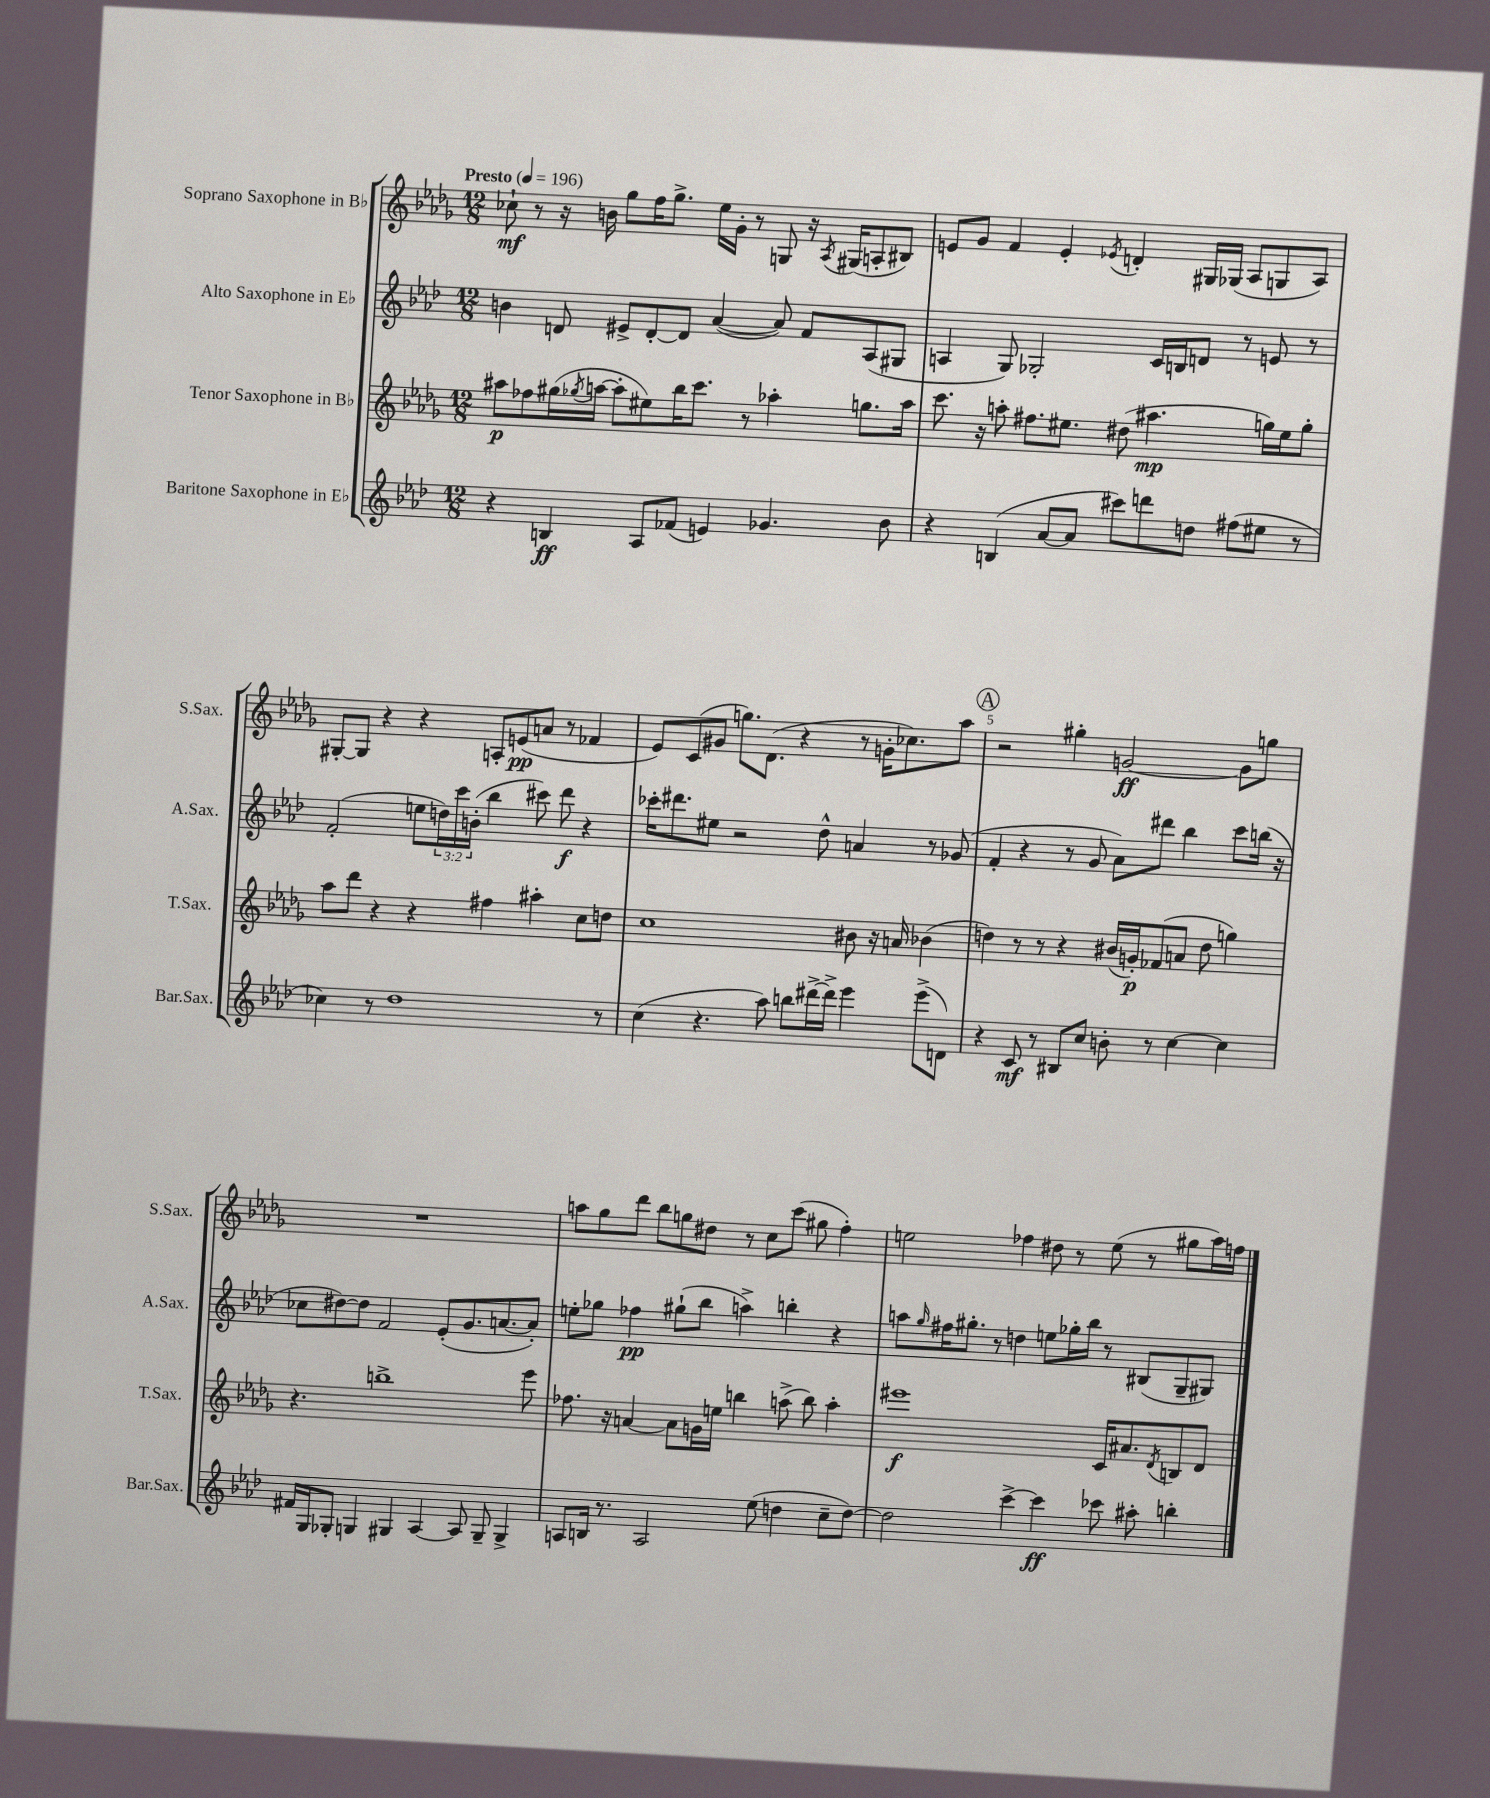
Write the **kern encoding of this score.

**kern	**kern	**kern	**kern
*staff4	*staff3	*staff2	*staff1
*clefG2	*clefG2	*clefG2	*clefG2
*k[b-e-a-d-]	*k[b-e-a-d-g-]	*k[b-e-a-d-]	*k[b-e-a-d-g-]
*M12/8	*M12/8	*M12/8	*M12/8
*MM196	*MM196	*MM196	*MM196
4r	8aa#	4b	8cc-`
.	8ff-	.	8r
4B	(16gg#	8d	16r
.	8qgg-	.	.
.	[16aa	.	16b
.	8aa']	8e#^	8gg-
8A-	8ee#)	[8d'	16ff
.	.	.	8.gg-^
(8f-	16bb-	8d]	.
.	8.ccc	.	.
4e)	.	([4a-	16ee-
.	.	.	16g-'
.	8r	.	8r
4.g-	4aa-'	8a-])	8G
.	.	8f	16r
.	.	.	8qA-
.	.	.	(16G#
.	8.gg	(8A-	8A'
8b-	.	8G#	8B#)
.	16aa-	.	.
=	=	=	=
4r	8.ccc	4A	8e
.	.	.	8g-
.	16r	.	.
(4B	8aa'	8G)	4f
.	8.ff#	2G-'	.
[8a-	.	.	4e'
.	8.ee#	.	.
8a-]	.	.	.
.	.	.	8qe-
8ccc#)	(8dd#	.	4d'
8ddd	4.aa#	16c	.
.	.	16B	.
8dd	.	8d	16G#
.	.	.	(16G-
(8ff#	.	8r	8A-
8ee#	16gg)	8e	8G
.	16ee#	.	.
8r	8gg'	8r	8A-)
=	=	=	=
4cc-)	8aa-	(2f'	[8G#'
.	8ddd-	.	8G#]
8r	4r	.	4r
1dd-	.	.	.
.	4r	8ee	4r
.	.	24dd)	.
.	.	24ccc	.
.	.	(24b'	.
.	4ff#	4bb-	8A'
.	.	.	(8e
.	4aa#'	8ccc#)	8a
.	.	8ddd-	8r
.	8cc	4r	4f-
8r	8dd	.	.
=	=	=	=
(4cc	1cc	16ccc-'	8e-)
.	.	8.ddd#	.
.	.	.	(8c
4.r	.	8ee#	8g#
.	.	2r	8.gg)
.	.	.	(8.d-
8aa-)	.	.	.
8bb	.	.	4r
[16ddd#^	.	8dd-^^	.
16ddd#^]	.	.	.
4eee-	8b#	4a	8r
.	16r	.	16g'
.	16a	.	8.cc-)
(8eee-^	(4b-	8r	.
8d)	.	(8g-	8aa-
=	=	=	=
4r	4dd)	4f'	2r
8c	8r	4r	.
8r	8r	.	.
8B#	4r	8r	4gg#'
8cc	.	8g	.
8b'	(16b#	8a-)	[2g
.	16g')	.	.
8r	(8f-	8ddd#	.
[4cc	8a	4bb-	.
.	8dd	.	.
4cc]	4gg)	8ccc	8g]
.	.	(16bb	8gg
.	.	16r	.
=	=	=	=
16f#	4.r	8cc-	1.r
16G	.	.	.
8G-'	.	[8dd#)	.
4G	.	8dd#]	.
.	1bb^	2f	.
4G#	.	.	.
[4A-	.	.	.
.	.	(8e-'	.
8A-]	.	8.g	.
8G#~	.	.	.
.	.	[8.a	.
4G#^	.	.	.
.	8eee-	8a'])	.
=	=	=	=
8A	8.ff-	8ee'	8aa
16B	.	8gg-	8gg-
8.r	16r	.	.
.	[4a	4ff-	8ddd-
2A	.	.	8bb-
.	8a]	(8gg#`	8gg
.	16g	8bb-	8dd#
.	16ee	.	.
.	4bb	4aa^)	8r
(8ee-	.	.	8cc
4dd	(8aa^	4bb'	(8ccc
.	8bb)	.	8gg#
8cc~	4aa'	4r	4ff')
[8dd)	.	.	.
=	=	=	=
2dd]	1eee#	8aa	2ee
.	.	16qqgg	.
.	.	16ff#	.
.	.	8.gg#'	.
.	.	8r	.
[4ccc^	.	4dd	4ff-
4ccc]	.	8ee	8dd#
.	.	16gg-'	8r
.	.	16bb-	.
8ccc-	16c	8r	(8ee
.	8.a#	.	.
8aa#'	.	(8B#	8r
.	8qd-	.	.
4bb'	8B	8G~	8gg#
.	8d-	8G#)	16aa-)
.	.	.	16ff
==	==	==	==
*-	*-	*-	*-
